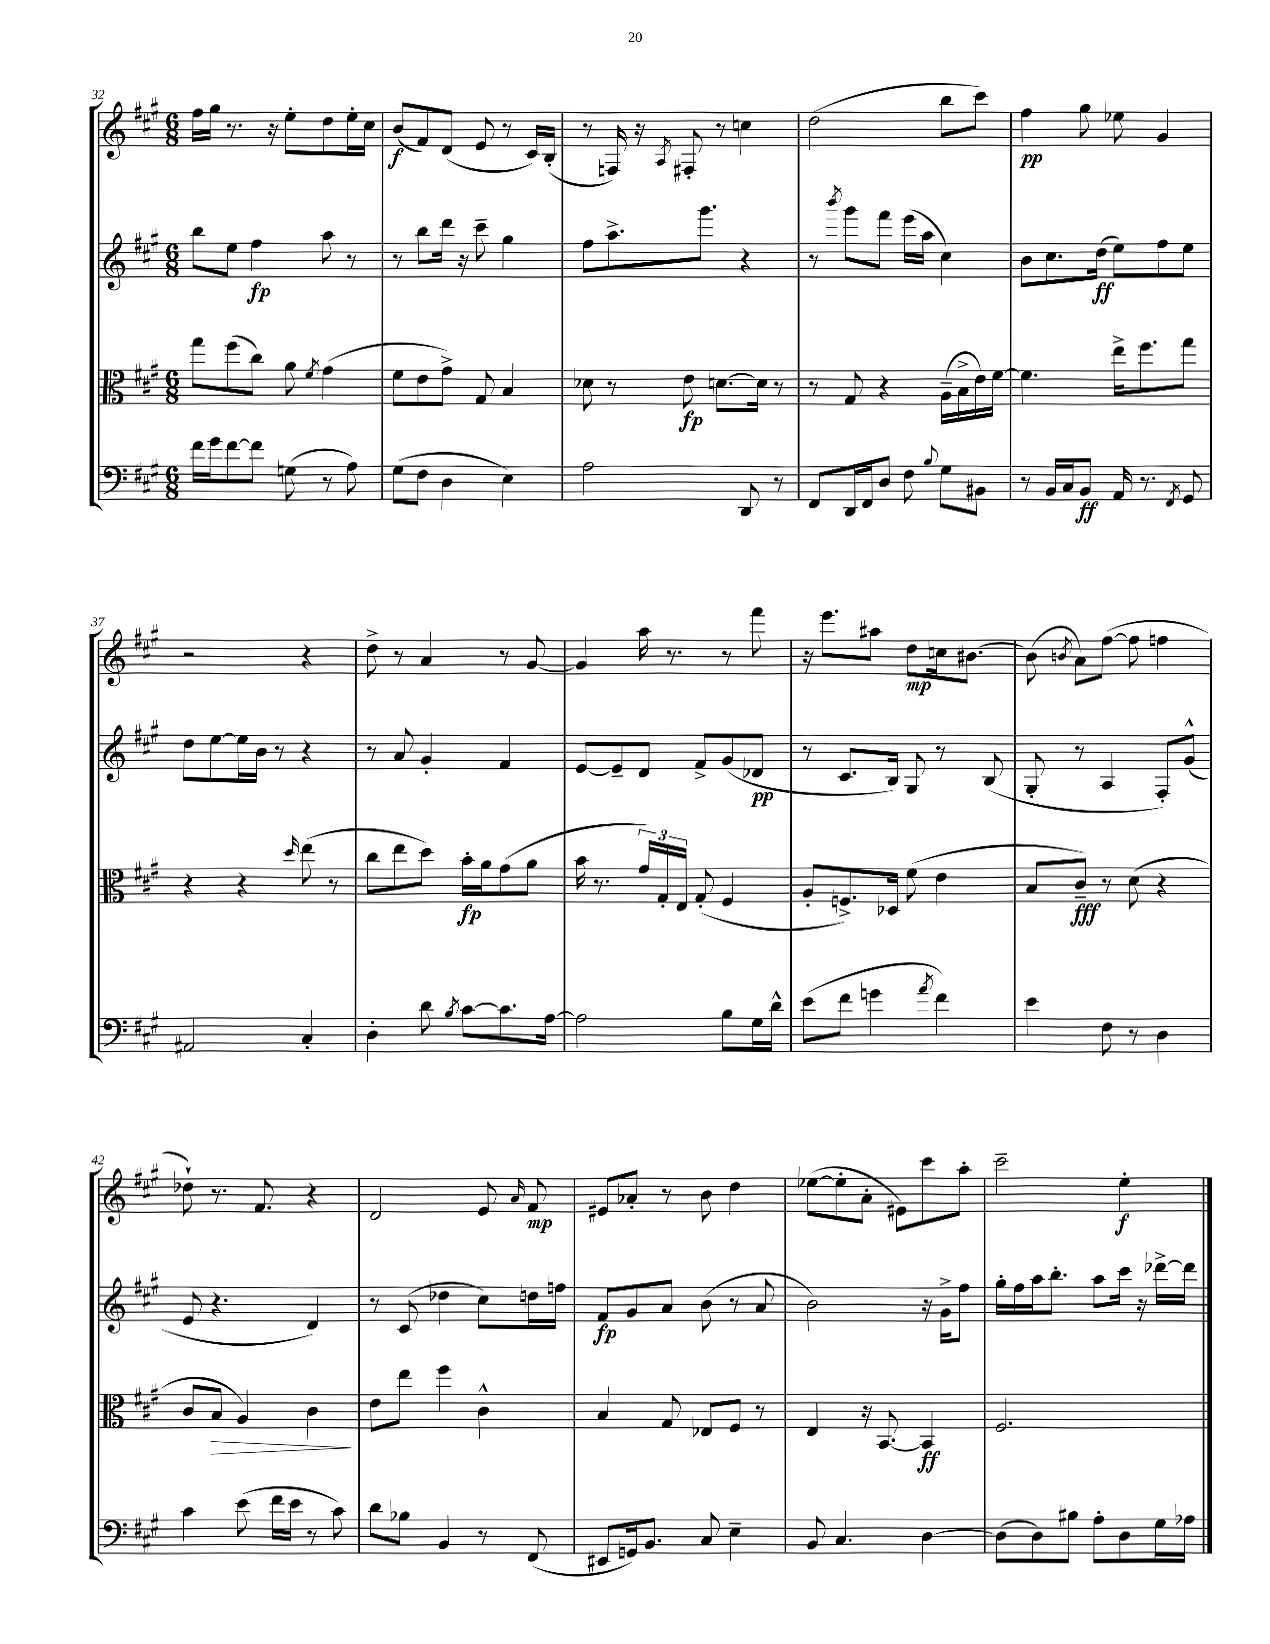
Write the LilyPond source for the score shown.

<<
\new StaffGroup <<
\new Staff = "s0" {
    \clef treble \key a \major \numericTimeSignature \time 6/8
    \autoBeamOff fis''16[ gis''16] r8. r16 e''8[-. d''8 e''16-. cis''16] |
    b'8[\f( fis'8) d'8]( e'8 r8 cis'16[) b16]-.( |
    r8 f16) r16 \acciaccatura { a8 } fis8-. r8 c''4 |
    d''2( b''8[ cis'''8]) |
    fis''4\pp gis''8 ees''8 gis'4 |
    r2 r4 |
    d''8-> r8 a'4 r8 gis'8~ |
    gis'4 a''16 r8. r8 fis'''8 |
    r16 e'''8.[ ais''8] d''8[\mp c''16 bis'8.]~ |
    bis'8( \acciaccatura { b'8 } a'8[) fis''8]~( fis''8 f''4 |
    des''8-!) r8. fis'8. r4 |
    d'2 e'8 \grace { a'16 } fis'8\mp |
    eis'8[ aes'8]-. r8 b'8 d''4 |
    ees''8[~( ees''8-. a'8]-. eis'8[) cis'''8 a''8]-. |
    cis'''2-- e''4-.\f \bar "|." |
}
\new Staff = "s1" {
    \clef treble \key a \major \numericTimeSignature \time 6/8
    \autoBeamOff b''8[ e''8] fis''4\fp a''8 r8 |
    r8 b''8[ d'''16] r16 cis'''8-- gis''4 |
    fis''8[ a''8.-> gis'''8.] r4 |
    r8 \acciaccatura { b'''8 } gis'''8[ fis'''8] e'''16[( a''16] cis''4) |
    b'8[ cis''8. d''16]\ff( e''8[) fis''8 e''8] |
    d''8[ e''8~ e''16 b'16] r8 r4 |
    r8 a'8 gis'4-. fis'4 |
    e'8[~ e'8-- d'8] fis'8[-> gis'8( des'8]\pp |
    r8 cis'8.[ b16]) gis8 r8 b8( |
    gis8-. r8 a4 fis8[-.) gis'8]-^( |
    e'8 r4. d'4) |
    r8 cis'8( des''4 cis''8[) d''16 f''16] |
    fis'8[\fp gis'8 a'8] b'8( r8 a'8 |
    b'2) r16 gis'16[-> fis''8] |
    gis''16[-. fis''16 a''16 b''8.]-. a''8[ cis'''16] r16 des'''16[~-> des'''16] \bar "|." |
}
\new Staff = "s2" {
    \clef alto \key a \major \numericTimeSignature \time 6/8
    \autoBeamOff gis''8[ fis''8( cis''8]) a'8 \acciaccatura { fis'8 } gis'4( |
    fis'8[ e'8 gis'8]->) gis8 b4 |
    des'8 r8 e'8\fp d'8.[~ d'16] r8 |
    r8 gis8 r4 a16[--( b16-> e'16) fis'16]~ |
    fis'4. e''16[-> fis''8. gis''8] |
    r4 r4 \grace { d''16 } e''8( r8 |
    cis''8[ e''8 d''8]) b'16[-.\fp a'16 gis'8( a'8] |
    b'16 r8. \tuplet 3/2 { gis'16[) gis16-. e16] } gis8-.( fis4 |
    a8[-. f8.->) des16] fis'8( e'4 |
    b8[ cis'8]--\fff) r8 d'8( r4 |
    cis'8[ b8]\> a4) cis'4\! |
    e'8[ e''8] fis''4 cis'4-^ |
    b4 gis8 ees8[ fis8] r8 |
    e4 r16 b,8.~ b,4\ff |
    fis2. \bar "|." |
}
\new Staff = "s3" {
    \clef bass \key a \major \numericTimeSignature \time 6/8
    \autoBeamOff fis'16[ gis'16 fis'8~ fis'8] g8( r8 a8) |
    gis8[( fis8] d4 e4) |
    a2 d,8 r8 |
    fis,8[ d,16 fis,16 d8] fis8 \appoggiatura { b8 } gis8[ bis,8] |
    r8 b,16[ cis16 b,8]\ff a,16 r8. \acciaccatura { fis,8 } gis,8 |
    ais,2 cis4-. |
    d4-. d'8 \acciaccatura { b8 } cis'8[~ cis'8. a16]~ |
    a2 b8[ gis16 d'16]-^ |
    e'8[( fis'8] g'4 \acciaccatura { a'8 } fis'4) |
    e'4 fis8 r8 d4 |
    cis'4 e'8( fis'16[ e'16] r8 cis'8) |
    d'8[ bes8] b,4 r8 fis,8( |
    eis,8[ g,16) b,8.] cis8 e4-- |
    b,8 cis4. d4~ |
    d8[( d8) bis8] a8[-. d8 gis16 aes16] \bar "|." |
}
>>
>>
\layout { \context { \Score currentBarNumber = #32 } }
